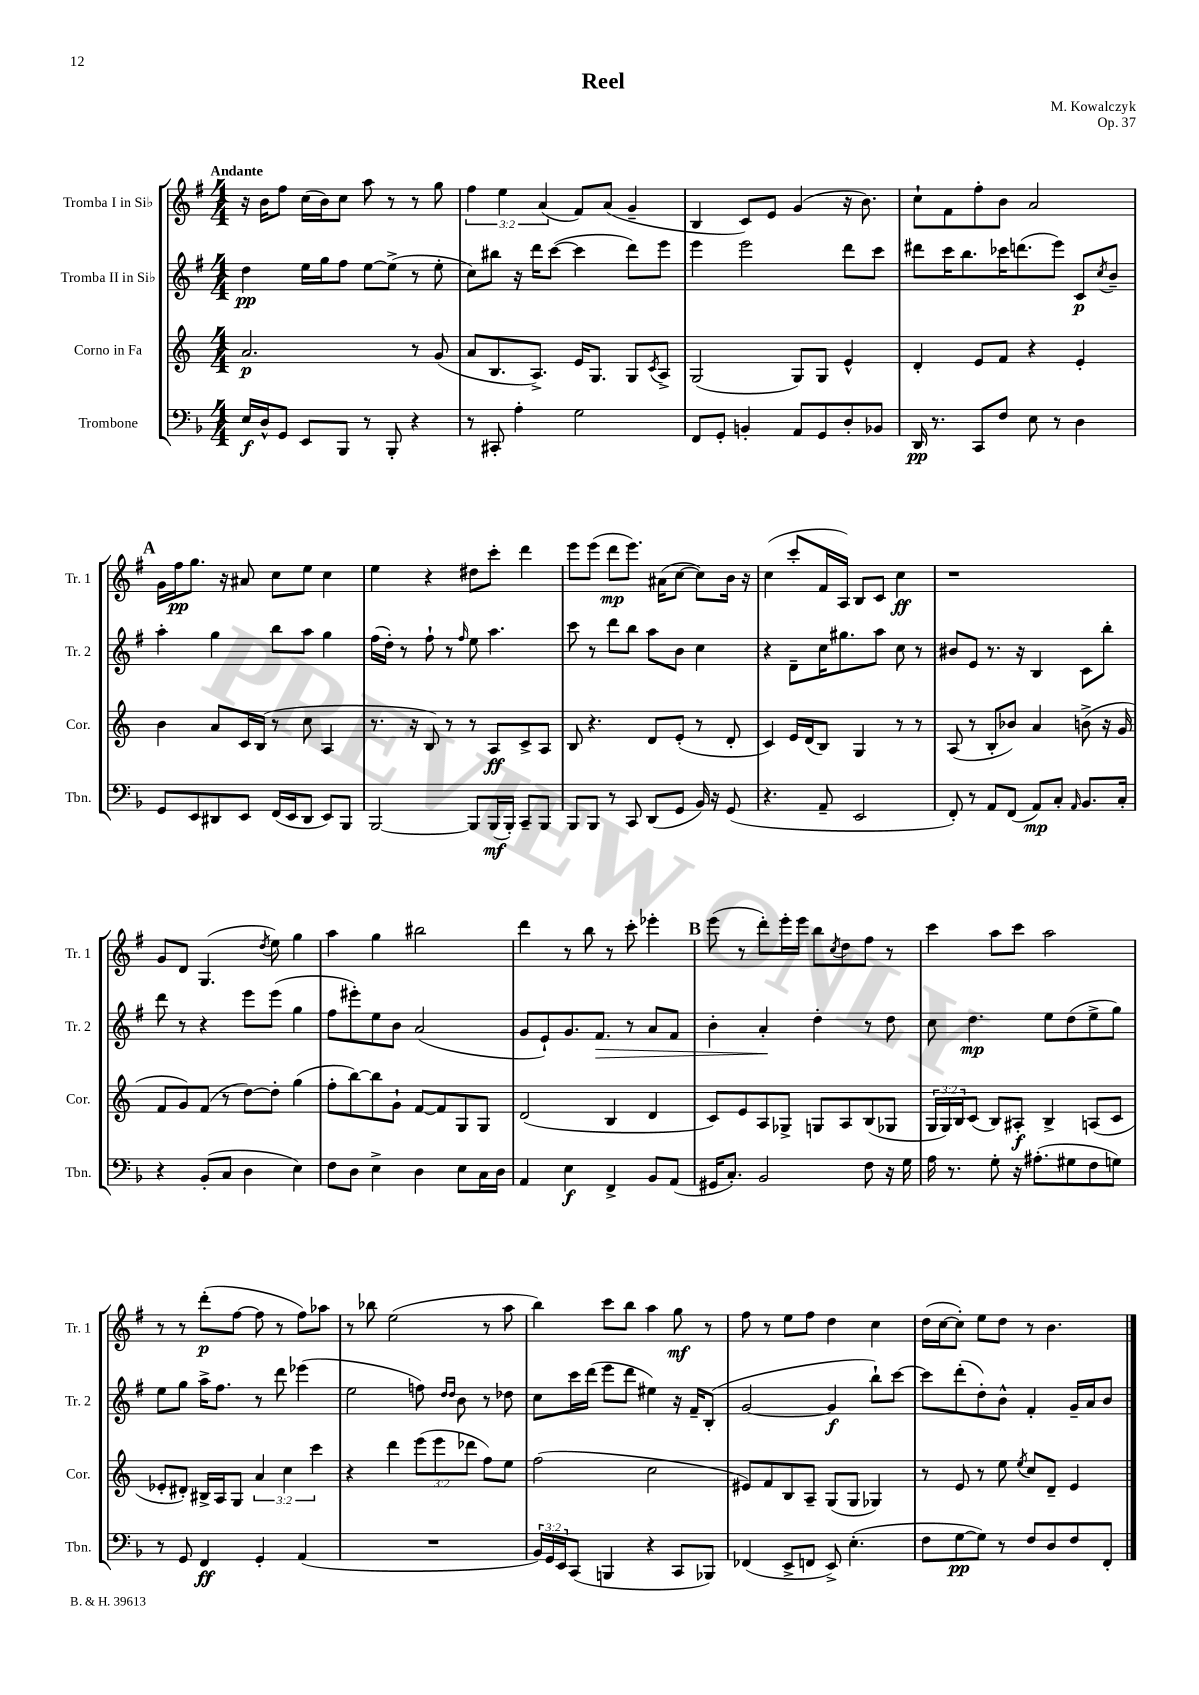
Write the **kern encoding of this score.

**kern	**kern	**kern	**kern
*staff4	*staff3	*staff2	*staff1
*clefF4	*clefG2	*clefG2	*clefG2
*k[b-]	*k[]	*k[f#]	*k[f#]
*M4/4	*M4/4	*M4/4	*M4/4
16E	2.a	4dd	16r
16D^^	.	.	16b
8GG	.	.	8ff#
8EE	.	16ee	(16cc
.	.	16gg	16b)
8BBB-	.	8ff#	8cc
8r	.	[8ee	8aa
8BBB-'	.	(8ee^]	8r
4r	8r	8r	8r
.	(8g	8ee'	8gg
=	=	=	=
8r	8a	8cc)	6ff#
8CC#'	8.B	8bb#	.
.	.	.	6ee
4A'	.	16r	.
.	8.A^)	16ddd	.
.	.	.	(6a
.	.	([8ccc	.
2G	16e	4ccc]	8f#)
.	8.G	.	.
.	.	.	(8a
.	8G	8ddd)	4g~
.	8qc	.	.
.	8A^	8eee	.
=	=	=	=
8FF	(2G	4eee	4B
8GG'	.	.	.
4BB'	.	2eee	8c)
.	.	.	8e
8AA	8G)	.	(4g
8GG	8G	.	.
8D'	4e^^	8ddd	16r
.	.	.	8.b)
8BB-	.	8ccc	.
=	=	=	=
16DD	4d'	8ddd#	8cc`
8.r	.	.	.
.	.	16ccc	8f#
.	.	8.bb	.
8CC	8e	.	8ff#'
8F	8f	16ccc-	8b
.	.	(8.ddd	.
8E	4r	.	2a
8r	.	8eee)	.
4D	4e'	8c	.
.	.	8qcc	.
.	.	8b~	.
=	=	=	=
8GG	4b	4aa'	16g
.	.	.	16ff#
8EE	.	.	8.gg
8DD#	8a	4gg	.
.	.	.	16r
8EE	16c	.	8a#
.	(16B	.	.
(16FF	8r	8bb	8cc
16EE	.	.	.
8DD#	8cc	8aa	8ee
8EE)	4A	4gg	4cc
8BBB-	.	.	.
=	=	=	=
[2BBB-	8.r	(16ff#	4ee
.	.	16dd')	.
.	.	8r	.
.	16r	.	.
.	8B)	8ff#`	4r
.	8r	8r	.
.	.	16qqff#	.
8BBB-]	8r	8ee	8dd#
(16BBB-	8A	4.aa	8ccc'
16BBB-')	.	.	.
8CC~	8c^	.	4ddd
8BBB-	8A	.	.
=	=	=	=
8BBB-	8B	8ccc	8eee
8BBB-	4.r	8r	(8eee
8r	.	8ddd	8ddd
8CC	.	8bb	8.eee)
(8DD	8d	8aa	.
.	.	.	(16a#
8GG	(8e'	8b	[8cc
16BB-)	8r	4cc	8cc])
16r	.	.	.
(8GG	8d'	.	16b
.	.	.	16r
=	=	=	=
4.r	4c)	4r	(4cc
.	16e	8d~	8ccc'
.	(16d	.	.
8AA~	8B)	16cc	16f#
.	.	8.gg#	16A)
2EE	4G	.	8B
.	.	8aa	8c
.	8r	8cc	4cc
.	8r	8r	.
=	=	=	=
8FF')	(8A	8b#	1r
8r	8r	8e	.
8AA	8B'	8.r	.
(8FF	8b-)	.	.
.	.	16r	.
8AA)	4a	4B	.
8C'	.	.	.
16qqAA	.	.	.
8.BB-	(8b^	8c	.
.	16r	8bb'	.
16C'	16g	.	.
=	=	=	=
4r	8f	8ddd	8g
.	8g)	8r	8d
(8BB-'	(8f	4r	(4.G
8C	8r	.	.
4D	[8dd)	8eee	.
.	.	.	8qdd
.	8dd']	(8eee	8ee)
4E)	(4gg	4gg	4gg
=	=	=	=
8F	8ff'	8ff#	4aa
8D	[8bb)	8eee#')	.
4E^	8bb]	8ee	4gg
.	8g`	8b	.
4D	[8f	(2a	2bb#
.	8f]	.	.
8E	8G	.	.
16C	8G	.	.
16D	.	.	.
=	=	=	=
4AA	(2d	8g	4ddd
.	.	8e`)	.
4E	.	8.g	8r
.	.	.	8bb
.	.	8.f#	.
4FF^	4B	.	8r
.	.	8r	8ccc'
8BB-	4d	8a	4eee-'
(8AA	.	8f#	.
=	=	=	=
16GG#	8c)	4b'	(8eee
8.C')	.	.	.
.	8e	.	8r
2BB-	8A	4a'	8ddd')
.	8G-^	.	16eee'
.	.	.	16eee
.	8G	4dd'	8bb
.	.	.	8qcc
.	8A	.	8dd
8F	(8B	8r	8ff#
16r	8G-	8dd	8r
16G	.	.	.
=	=	=	=
16A	24G	8cc	4ccc
.	24G)	.	.
8.r	.	.	.
.	24B	.	.
.	(8c	4.dd	.
8G'	8B)	.	8aa
16r	8A#'	.	8ccc
(8.A#'	.	.	.
.	4B^	8ee	2aa
8G#	.	(8dd	.
8F	(8A	8ee^	.
8G)	8c	8gg)	.
=	=	=	=
8r	8e-'	8ee	8r
8GG	8d#')	8gg	8r
4FF	16B#^	16aa^	(8ddd'
.	16A	8.ff#	.
.	8G	.	[8ff#
4GG'	6a	8r	8ff#]
.	.	8ddd	8r
.	6cc	.	.
(4AA	.	(4eee-	8ff#)
.	6ccc	.	.
.	.	.	8aa-
=	=	=	=
1r	4r	2ee	8r
.	.	.	8bb-
.	4ddd	.	(2ee
.	(12eee	8ff)	.
.	12eee	.	.
.	.	16qqdd	.
.	.	16qqdd	.
.	.	8b	.
.	12ddd-	.	.
.	8ff)	8r	8r
.	8ee	8dd-	8aa
=	=	=	=
24BB-)	(2ff	8cc	4bb)
24GG	.	.	.
24EE	.	.	.
(8CC	.	16ccc	.
.	.	(16ddd	.
4BBB	.	8eee	8ccc
.	.	8ddd	8bb
4r	2cc	4ee#)	4aa
8CC	.	16r	8gg
.	.	16f#~	.
8BBB-)	.	(8B'	8r
=	=	=	=
(4FF-	8e#)	[2g	8ff#
.	8f	.	8r
8EE^	8B	.	8ee
8FF	8A~	.	8ff#
8EE^)	(8G	4g]	4dd
(4.E'	8G	.	.
.	4G-)	8bb`)	4cc
.	.	[8ccc	.
=	=	=	=
8F	8r	8ccc]	(16dd
.	.	.	[16cc
[8G	8e	(8ddd'	8cc'])
8G])	8r	8dd')	8ee
8r	8ee	8b^^	8dd
.	8qee	.	.
8F	8cc	4f#'	8r
8D	8d~	.	4.b
8F	4e	16g~	.
.	.	16a	.
8FF'	.	8b	.
==	==	==	==
*-	*-	*-	*-
